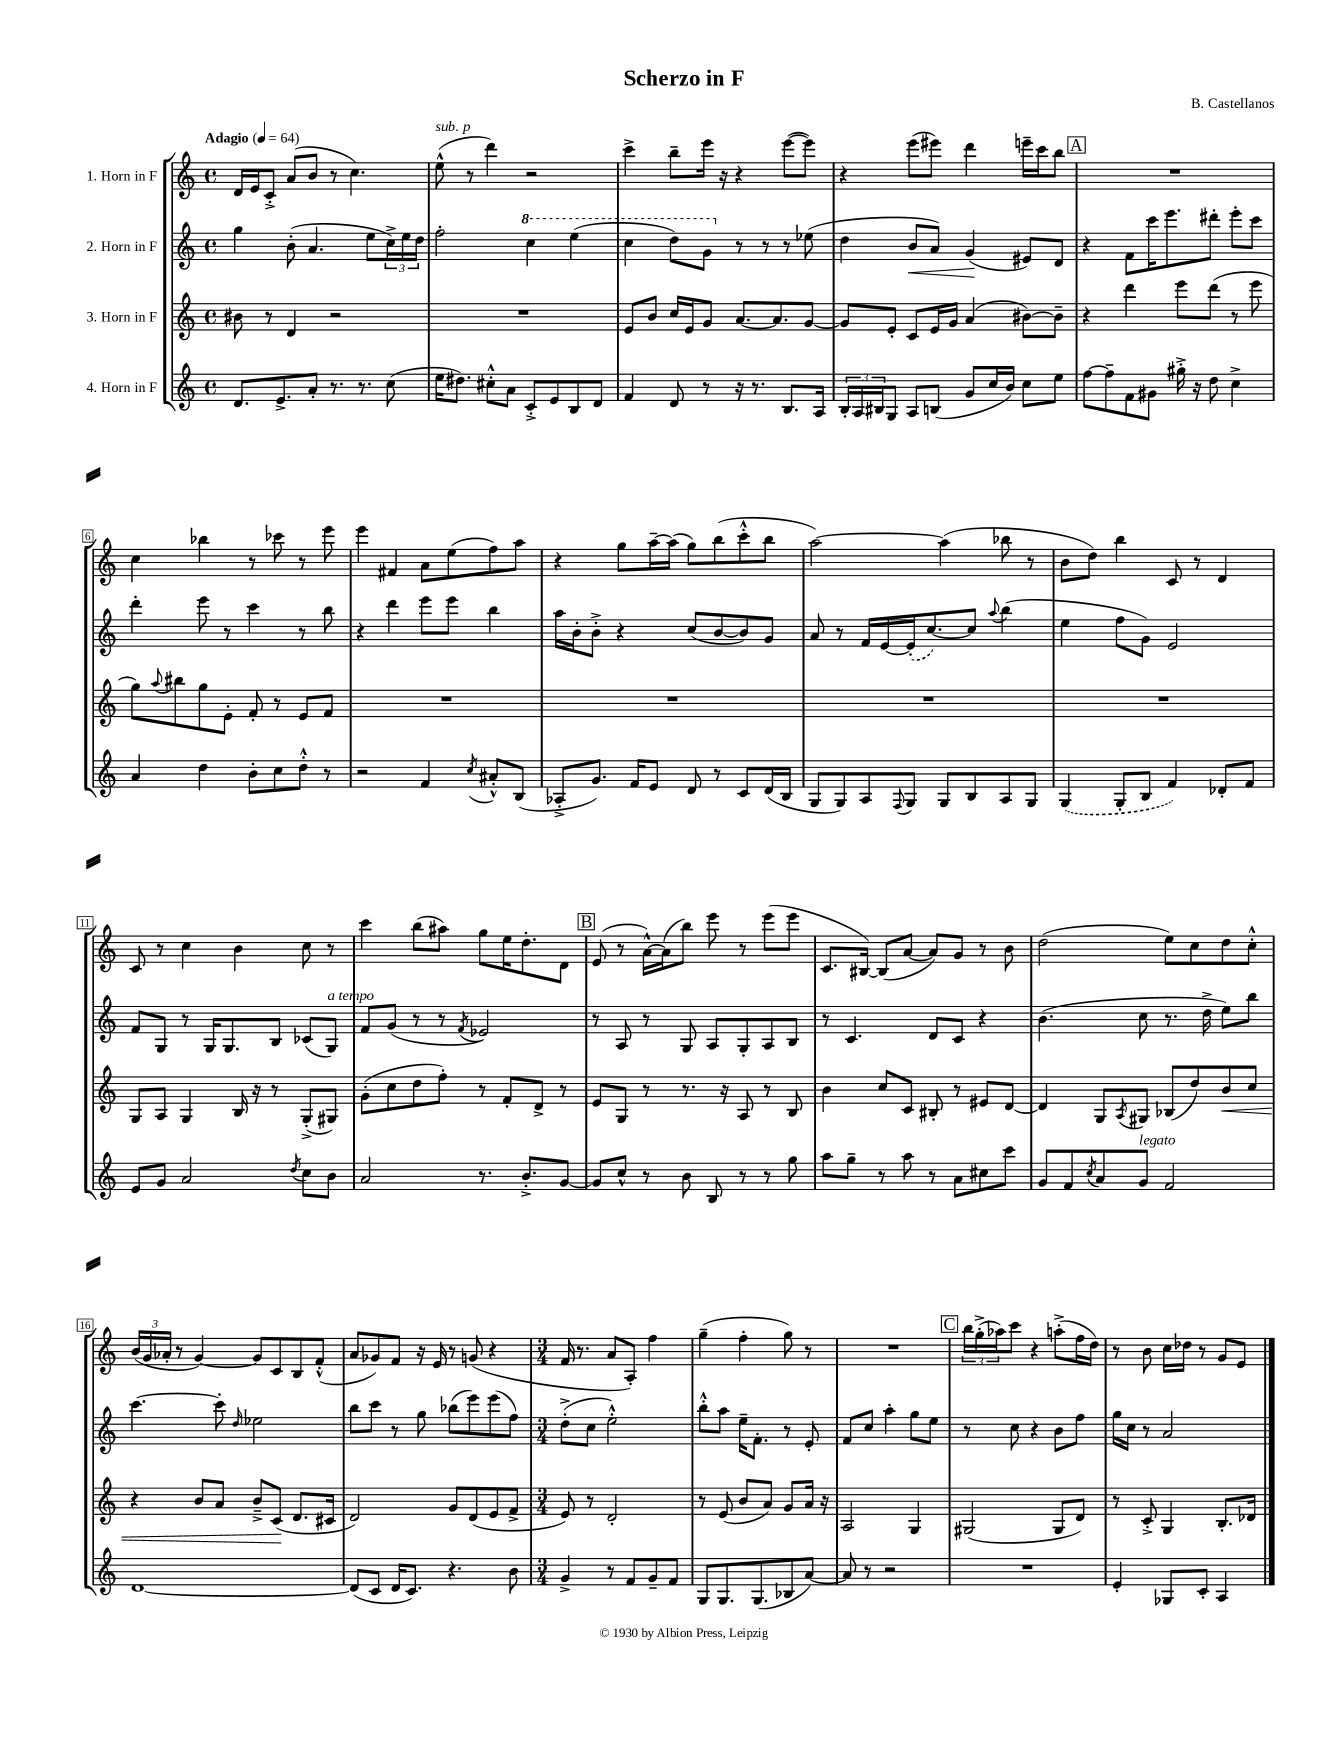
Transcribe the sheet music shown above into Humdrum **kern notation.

**kern	**kern	**kern	**kern
*staff4	*staff3	*staff2	*staff1
*clefG2	*clefG2	*clefG2	*clefG2
*k[]	*k[]	*k[]	*k[]
*M4/4	*M4/4	*M4/4	*M4/4
*met(c)	*met(c)	*met(c)	*met(c)
*MM64	*MM64	*MM64	*MM64
8.d	8b#	4gg	16d
.	.	.	16e
.	8r	.	8c'^
8.e^	.	.	.
.	4d	(8b'	(8a
8a'	.	4.a	8b
8.r	2r	.	8r
.	.	.	4.cc)
8.r	.	.	.
.	.	8ee	.
(8cc	.	24cc^)	.
.	.	24ee	.
.	.	24dd	.
=	=	=	=
16ee	1r	2ff'	(8ee^^
8.dd#)	.	.	.
.	.	.	8r
8cc#'^^	.	.	4ddd)
8a	.	.	.
8c'^	.	4ccc	2r
8e	.	.	.
8B	.	(4eee	.
8d	.	.	.
=	=	=	=
4f	8e	4ccc	4ccc^
.	8b	.	.
8d	16cc	8ddd)	8bb~
.	16e	.	.
8r	8g	8gg	16eee
.	.	.	16r
16r	[8.a	8r	4r
8.r	.	.	.
.	.	8r	.
.	8.a]	.	.
8.B	.	8r	([8eee
.	[8g	(8ee-	8eee])
16A	.	.	.
=	=	=	=
24B'	8g]	4dd	4r
24A	.	.	.
24B#	.	.	.
8G	8e'	.	.
8A	8c	8b	(8eee
(8B	16e	8a)	8eee#)
.	16g	.	.
8g	(4a	(4g	4ddd
16cc	.	.	.
16b)	.	.	.
8cc	[8b#)	8e#)	16eee~
.	.	.	16ccc
8ee	8b#~]	8d	8bb
=	=	=	=
[8ff	4r	4r	1r
8ff~]	.	.	.
8f	4ddd	8f	.
8g#	.	16ccc	.
.	.	8.eee	.
16gg#'^	8eee	.	.
16r	.	.	.
8dd	(8ddd	8ddd#'	.
4cc^	8r	8eee'	.
.	8eee	8ccc	.
=	=	=	=
4a	8gg)	4ddd'	4cc
.	8qqaa	.	.
.	8bb#	.	.
4dd	8gg	8eee	4bb-
.	8e'	8r	.
8b'	8f'	4ccc	8r
8cc	8r	.	8ccc-
8dd'^^	8e	8r	8r
8r	8f	8bb	8eee
=	=	=	=
2r	1r	4r	4eee
.	.	4ddd	4f#
4f	.	8eee	8a
.	.	8eee	(8ee
8qcc	.	.	.
8a#'^^	.	4bb	8ff)
(8B	.	.	8aa
=	=	=	=
8A-'^	1r	16aa	4r
.	.	16b'	.
8.g)	.	8b'^	.
.	.	4r	8gg
16f	.	.	.
8e	.	.	[16aa~
.	.	.	(16aa]
8d	.	(8cc	8gg)
8r	.	[8b	(8bb
8c	.	8b])	8ccc'^^
(16d	.	8g	8bb
16B	.	.	.
=	=	=	=
8G	1r	8a	[2aa)
8G)	.	8r	.
8A	.	16f	.
.	.	[16e	.
8qqF	.	.	.
8G	.	(16e']	.
.	.	[8.cc)	.
8G	.	.	(4aa]
8B	.	8cc]	.
.	.	8qqaa	.
8A	.	(4bb	8bb-
8G	.	.	8r
=	=	=	=
(4G	1r	4ee	8b
.	.	.	8dd)
8G'	.	8ff	4bb
8B	.	8g)	.
4f)	.	2e	8c
.	.	.	8r
8d-'	.	.	4d
8f	.	.	.
=	=	=	=
8e	8G	8f	8c
8g	8A	8G	8r
2a	4G	8r	4cc
.	.	16G	.
.	.	8.G	.
.	16B	.	4b
.	16r	.	.
.	8r	8B	.
8qdd	.	.	.
8cc	(8G'^	(8c-	8cc
8b	8G#)	8G)	8r
=	=	=	=
2a	(8g'	8f	4ccc
.	8cc	(8g	.
.	8dd	8r	(8bb
.	8ff')	8r	8aa#)
.	.	8qf	.
8.r	8r	2e-)	8gg
.	8f'	.	16ee
8.b'^	.	.	8.dd'
.	8d^	.	.
[8g	8r	.	8d
=	=	=	=
8g]	8e	8r	(8e
8cc^^	8G	8A	8r
8r	8r	8r	[16a^^)
.	.	.	(16a]
8b	8.r	8G	8bb)
8B	.	8A	8eee
.	16r	.	.
8r	8A	8G'	8r
8r	8r	8A	(8eee
8gg	8B	8B	8eee
=	=	=	=
8aa	4b	8r	8.c
8gg~	.	4.c	.
.	.	.	[16B#)
8r	8cc	.	(8B#]
8aa	8c	.	[8a
8r	8B#'	8d	8a])
8a	8r	8c	8g
8cc#	8e#	4r	8r
8ccc	[8d	.	8b
=	=	=	=
8g	4d]	(4.b	(2dd
8f	.	.	.
8qcc	.	.	.
8a	8G	.	.
.	8qA	.	.
8g	8G#	8cc	.
2f	(8B-	8.r	8ee)
.	8dd)	.	8cc
.	.	16dd^	.
.	8b	8ee)	8dd
.	8cc	8bb	8cc'^^
=	=	=	=
[1d	4r	[4.ccc	(24b
.	.	.	24g
.	.	.	24a-'
.	.	.	8r
.	8b	.	[4g)
.	8a	8ccc']	.
.	.	16qqdd	.
.	8b~^	2ee-	8g]
.	(8c	.	8c
.	8.d	.	8B
.	.	.	(8f'^^
.	16c#	.	.
=	=	=	=
(8d]	2d)	8bb	8a
8c	.	8ccc	8g-)
16d	.	8r	8f
8.c)	.	.	.
.	.	8gg	16r
.	.	.	16e
4.r	8g	(8bb-	8r
.	(8d	8eee)	(8g
.	8e	(8eee	4r
8b	8f^	8ff)	.
=	=	=	=
*M3/4	*M3/4	*M3/4	*M3/4
4g^	8e)	(8dd'^	16f
.	.	.	8.r
.	8r	8cc	.
8r	2d'	2ee'^^)	8a
8f	.	.	8A')
8g~	.	.	4ff
8f	.	.	.
=	=	=	=
8G	8r	8bb'^^	(4gg~
8.G	(8e	8aa	.
.	8b	16ee~	4ff'
(8.G	.	8.f'	.
.	8a)	.	.
8B-	8g	8r	8gg)
[8a)	16a	8e'	8r
.	16r	.	.
=	=	=	=
8a]	2A	8f	2.r
8r	.	8cc	.
2r	.	4aa'	.
.	4G	8gg	.
.	.	8ee	.
=	=	=	=
2.r	(2G#	8r	24bb
.	.	.	(24gg'^
.	.	.	24aa-)
.	.	8cc	8ccc
.	.	4r	4r
.	8G#	8b	(8aa'^
.	8d)	8ff	16ff
.	.	.	16dd)
=	=	=	=
4e'	8r	16gg	8r
.	.	16cc	.
.	8c'^	8r	8b
8G-	4G	2a	16cc
.	.	.	16dd-
8c'	.	.	8r
4A	8.B'	.	8g
.	.	.	8e
.	16d-	.	.
==	==	==	==
*-	*-	*-	*-
